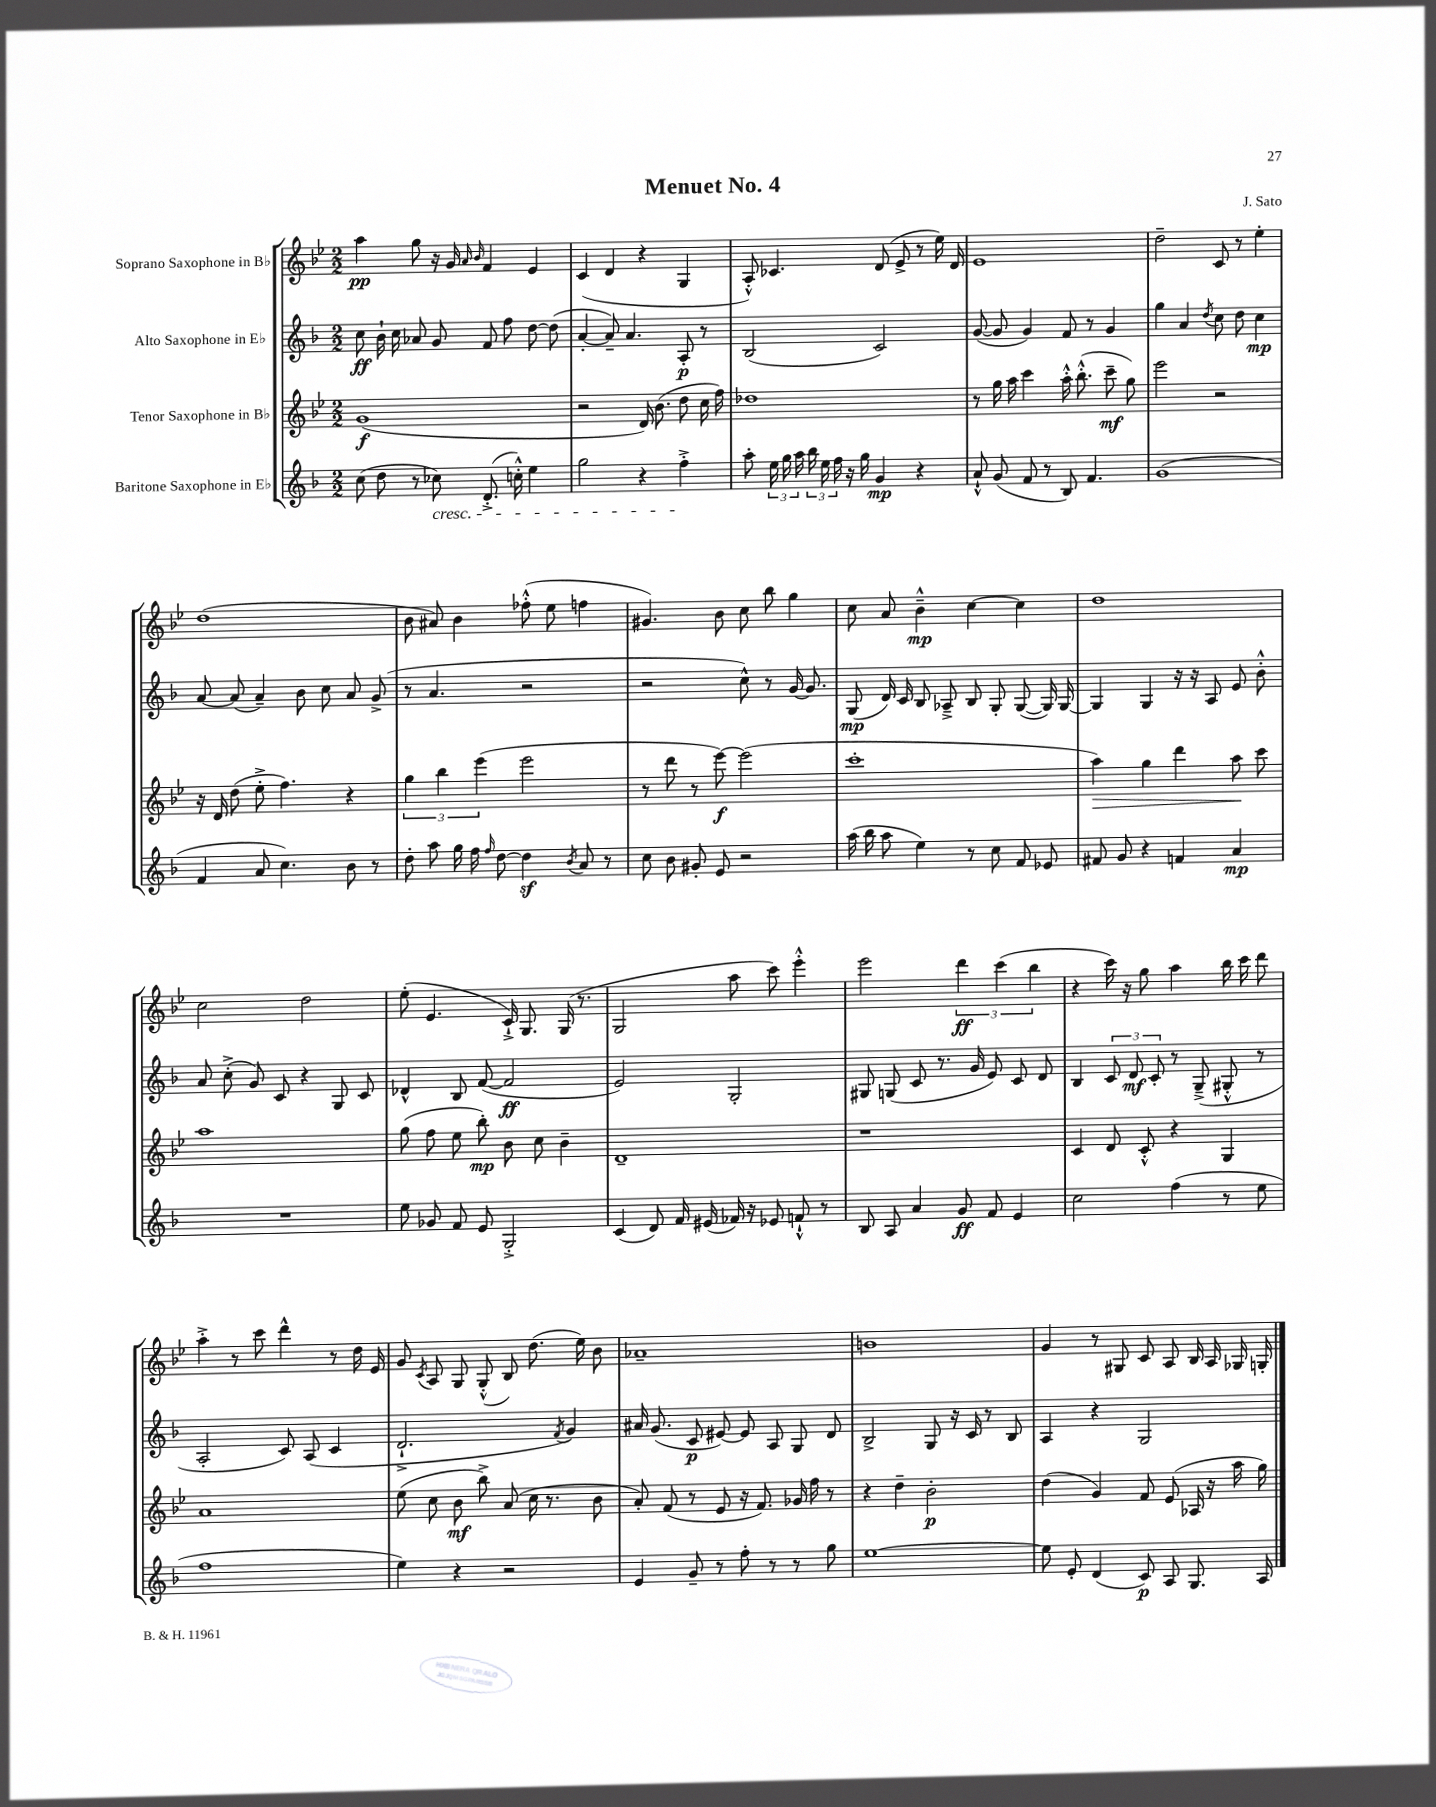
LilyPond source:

\header { title = "Menuet No. 4" composer = "J. Sato" }
<<
\new StaffGroup <<
\new Staff = "s0" \with { instrumentName = "Soprano Saxophone in Bb" } {
    \clef treble \key bes \major \numericTimeSignature \time 2/2
    \autoBeamOff a''4\pp g''8 r16 g'16 \grace { a'16 bes'16 } f'4 ees'4 |
    c'4( d'4 r4 g4 |
    a8-.-^) ces'4. d'8( ees'8-> r8 ees''16) d'16 |
    ees'1 |
    d''2-- c'8 r8 ees''4-. |
    d''1( |
    bes'8 ais'8) bes'4 fes''8-.-^( ees''8 f''4 |
    gis'4.) bes'8 c''8 bes''8 g''4 |
    c''8 a'8 bes'4---^\mp c''4~ c''4 |
    d''1 |
    c''2 d''2 |
    ees''8-.( ees'4. c'16-!->) g8. g16( r8. |
    g2 a''8 c'''8) ees'''4-.-^ |
    ees'''2 \tuplet 3/2 { d'''4\ff c'''4( bes''4 } |
    r4 c'''16) r16 g''8 a''4 bes''16 c'''16 d'''8 |
    a''4-.-> r8 c'''8 d'''4-^ r8 d''16 ees'16 |
    g'8 \acciaccatura { c'8 } a8 g8 g8-.-^( bes8) d''8.( ees''16) bes'8 |
    aes'1-- |
    b'1 |
    g'4 r8 gis8 c'8 a8 bes16 a16 ges16 g16-. \bar "|." |
}
\new Staff = "s1" \with { instrumentName = "Alto Saxophone in Eb" } {
    \clef treble \key f \major \numericTimeSignature \time 2/2
    \autoBeamOff c''8\ff bes'16-! c''16 aes'8 g'8 f'8 f''8 d''8~ d''8( |
    a'4~-. a'8--) a'4. a8-.\p r8 |
    bes2( c'2) |
    g'8~( g'8 g'4) f'8 r8 g'4 |
    g''4 a'4 \acciaccatura { d''8 } c''8 d''8 c''4\mp |
    a'8~ a'8( a'4--) bes'8 c''8 a'8 g'8->( |
    r8 a'4. r2 |
    r2 c''8-^) r8 g'16~ g'8. |
    g8\mp( d'16) c'16 bes8 aes8---> bes8 g8-. g8~( g16) g16~ |
    g4 g4 r16 r16 a8 e'8 bes'8-.-^ |
    a'8 c''8-.->( g'8) c'8 r4 g8 c'8 |
    des'4-^ bes8 f'8~( f'2\ff |
    e'2) g2-. |
    gis8 g8( c'8 r8. g'16 e'8) c'8 d'8 |
    bes4 \tuplet 3/2 { c'8 d'8\mf c'8-. } r8 g8--->( gis8-.-^ r8 |
    a2-. c'8) a8( c'4 |
    d'2.-!-> \acciaccatura { f'8 } g'4) |
    ais'16 g'8.( c'8\p eis'8~) eis'8 a8 g8 d'8 |
    bes2-> g8 r16 c'16 r8 bes8 |
    a4 r4 g2 \bar "|." |
}
\new Staff = "s2" \with { instrumentName = "Tenor Saxophone in Bb" } {
    \clef treble \key bes \major \numericTimeSignature \time 2/2
    \autoBeamOff g'1\f( |
    r2 d'16) bes'8.( d''8 c''16 f''16) |
    des''1 |
    r8 g''16 a''16 c'''4 a''16-.-^ bes''8.-.-^( c'''8--\mf g''8) |
    ees'''2 r2 |
    r16 d'16 d''8( ees''8-.-> f''4.) r4 |
    \tuplet 3/2 { g''4 bes''4 ees'''4( } ees'''2 |
    r8 d'''8 r8 ees'''8~\f) ees'''2( |
    c'''1-. |
    a''4\>) g''4 d'''4 a''8\! c'''8 |
    a''1 |
    g''8( f''8 ees''8 bes''8-.\mp) bes'8 c''8 bes'4-- |
    d'1-- |
    r1 |
    c'4 d'8 c'8-.-^ r4 g4 |
    a'1 |
    ees''8( c''8 bes'8\mf bes''8->) a'8( c''16 r8. bes'8 |
    a'8-.) f'8( r8 ees'8 r16 f'8.) ges'16 f''16 r8 |
    r4 d''4-- bes'2-.\p |
    d''4( g'4) f'8 ees'8( aes16 r16 a''16 g''16) \bar "|." |
}
\new Staff = "s3" \with { instrumentName = "Baritone Saxophone in Eb" } {
    \clef treble \key f \major \numericTimeSignature \time 2/2
    \autoBeamOff c''8( d''8 r8 ces''8\cresc) d'8.-.->( c''16-.-^) e''4 |
    g''2 r4 f''4-.->\! |
    a''8-. \tuplet 3/2 { e''16 g''16 a''16 } \tuplet 3/2 { bes''16 e''16 f''16 } r16 g''16 g'4\mp r4 |
    a'8-!-^ g'8( f'8 r8 bes8) f'4. |
    g'1( |
    f'4 a'8 c''4.) bes'8 r8 |
    d''8-. a''8 g''16 f''16 \grace { f''16 } d''8~ d''4\sf \acciaccatura { bes'8 } a'8 r8 |
    c''8 bes'8 gis'8-. e'8 r2 |
    a''16( bes''16 a''8 e''4) r8 c''8 f'8 ees'8 |
    fis'8 g'8 r4 f'4 a'4\mp |
    R1 |
    e''8 ges'8 f'8 e'8 g2-.-> |
    c'4( d'8) f'16 eis'16( fes'16) r16 ees'8 f'8-!-^ r8 |
    bes8 a8 a'4 g'8\ff f'8 e'4 |
    c''2 f''4( r8 e''8 |
    f''1 |
    e''4) r4 r2 |
    e'4 g'8-- r8 f''8-. r8 r8 g''8 |
    e''1~ |
    e''8 e'8-. d'4( c'8\p) a8 g8. a16 \bar "|." |
}
>>
>>
\layout { \context { \Score \remove "Bar_number_engraver" } }
